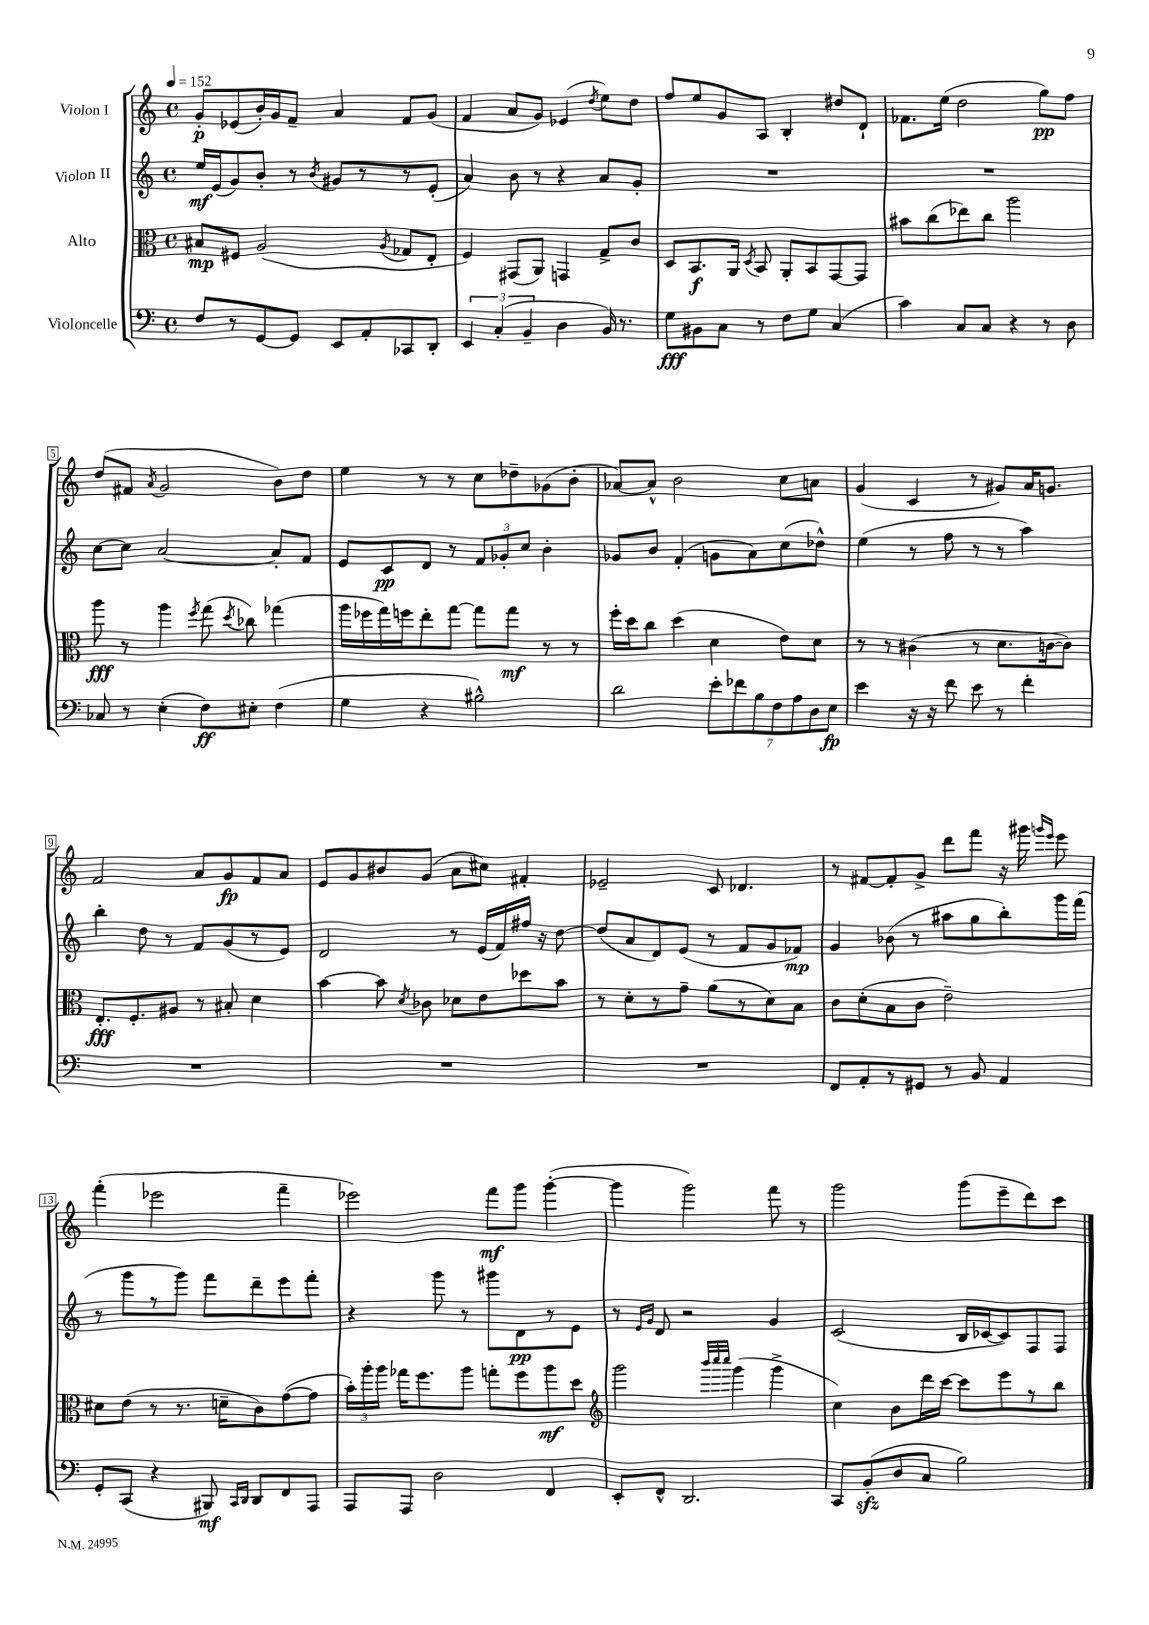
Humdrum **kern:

**kern	**kern	**kern	**kern
*staff4	*staff3	*staff2	*staff1
*clefF4	*clefC3	*clefG2	*clefG2
*k[]	*k[]	*k[]	*k[]
*M4/4	*M4/4	*M4/4	*M4/4
*met(c)	*met(c)	*met(c)	*met(c)
*MM152	*MM152	*MM152	*MM152
8F/L	8B#/L	16ee/LL	8g'/L
.	.	(16e/J	.
8r	8F#/J	8g/)	(8e-/
[8GG/	(2A/	8b'/J	16b'/L)
.	.	.	16g/J
8GG/]J	.	8r	8f~/J
.	.	8qb/	.
8EE/L	.	8g#/L	4a/
8AA'/	.	8r	.
.	8qA/	.	.
8CC-/	8G-/L	8r	8f/L
8DD'/J	8E'/J	(8e'/J	(8g/J
=	=	=	=
6EE/	4F/)	4a/)	4f/
(6C'/	.	.	.
.	(8GG#/L	8b\	8a/L
6BB~/	.	.	.
.	8AA/J)	8r	8g/J)
4D\	4GG/	4r	(4e-/
.	.	.	8qdd/
16BB/)	8G^/L	8a/L	8ee\L)
8.r	.	.	.
.	8c/J	8g'/J	8dd\J
=	=	=	=
8G\L	8D/L	1r	8ff/L
8BB#\	8.BB/	.	8ee/
8C\J	.	.	8g/
.	16AA/Jk	.	.
.	8qD/	.	.
8r	8BB/	.	8A/J
8F\L	8AA'/L	.	4B'/
8G\J	8BB/	.	.
(4C/	[8GG/	.	8dd#/L
.	8GG/]J	.	8d`/J
=	=	=	=
4c\)	8b#\L	1r	8.f-\L
.	(8cc\	.	.
.	.	.	(16ee\Jk
8C/L	8ee-\)	.	2dd\
8C/J	8cc\J	.	.
4r	2aa\	.	.
8r	.	.	8gg\L)
8D\	.	.	8ff\J
=	=	=	=
8C-/	8aa\	[8cc\L	(8dd/L
8r	8r	8cc\]J	8f#/J
.	.	.	8qa/
(4E'\	4aa\	[2a/	2g/
.	8qff/	.	.
8F\L)	(8gg\	.	.
.	8qdd/	.	.
8E#'\J	8cc-\)	.	.
(4F\	(4gg-\	8a'/]L	8b\L)
.	.	8f/J	8dd\J
=	=	=	=
4G\	16aa\LL	8e/L	4ee\
.	16ff-\	.	.
.	16gg\)	8c/	.
.	16ff\J	.	.
4r	8ee'\	8d/J	8r
.	[8gg\J	8r	8r
2B#^^\)	8gg\]L	12f/L	8cc\L
.	.	12g-'/	.
.	8gg\J	.	8dd-~\
.	.	12cc/J	.
.	8r	4b'\	(8g-\
.	8r	.	8b'\J
=	=	=	=
2d\	16ff'\LL	8g-/L	[8a-/L)
.	16dd\J	.	.
.	8cc\J	8b/J	8a-^^/]J
.	(4dd\	(4f'/	2b\
14e'\L	4d\	8g\L	.
14f-\	.	.	.
.	.	8a\)	.
14B\	.	.	.
14F\	.	.	.
.	8e\L)	(8cc\	8cc\L
14A\	.	.	.
14D\	.	.	.
.	8d\J	8dd-^^\J)	8a\J
14E\J	.	.	.
=	=	=	=
4e\	8r	(4ee\	(4g/
.	8r	.	.
16r	(4c#\	8r	4c/
16r	.	.	.
8f\	.	8ff\	.
8e\	8r	8r	8r
8r	8.d\L	8r	8g#/L)
4f'\	.	4aa\)	16a/K
.	[16c\k	.	8.g/J
.	8c\]J)	.	.
=	=	=	=
1r	8.E'/L	4bb'\	2f/
.	8.F'/	.	.
.	.	8dd\	.
.	8A#/J	8r	.
.	8r	8f/L	8a/L
.	8B#'/	(8g/	8g/
.	4d\	8r	8f/
.	.	8e/J)	8a/J
=	=	=	=
1r	[4b\	2d/	8e/L
.	.	.	8g/
.	8b\]	.	8b#/
.	8qd/	.	.
.	8c-\	.	(8g/J
.	8d-\L	8r	8a\L
.	8e\	(16e/LL	8cc#\J)
.	.	16f/)	.
.	8dd-\	16ff#/JJ	4f#'/
.	.	16r	.
.	8b\J	[8dd\	.
=	=	=	=
1r	8r	(8dd/]L	2e-~/
.	8d'\L	8a/	.
.	8r	8d/)	.
.	8g~\J	(8e/J	.
.	(8a\L	8r	8c/
.	8r	8f/L	4.d-/
.	8d\)	8g/	.
.	8B\J	8f-/J)	.
=	=	=	=
8FF/L	8c\L	4g/	8r
8AA'/	(8d'\	.	[8f#/L
8r	8B\	(8b-\	8f#'/]
8GG#/J	8c\J	8r	8g^/J
8r	2e~\)	8aa#\L	8ddd\L
8BB/	.	8gg\	8fff\J
4AA/	.	8bb'\)	16r
.	.	.	16ggg#\
.	.	.	16qqggg/LL
.	.	.	16qqeee/JJ
.	.	16ggg\L	8eee\
.	.	(16fff\JJ	.
=	=	=	=
8GG'/L	8d#\L	8r	(4fff'\
(8CC/J	(8e\J	8ggg\L	.
4r	8r	8r	2eee-\
.	8.r	8ggg\J)	.
8BBB#/)	.	8fff\L	.
.	16d~\LK	.	.
16qqCC/LL	.	.	.
16qqDD/JJ	.	.	.
8DD/L	8c\)	8ddd~\	.
8FF/	([8g\	8eee\	4fff~\
8AAA/J	8g\]J	8fff'\J	.
=	=	=	=
8AAA/L	24b'\LL)	4r	2eee-\)
.	24aa'\	.	.
.	24aa\JJ	.	.
8AAA/J	16gg-\LK	.	.
.	8.ff\	.	.
2D\	.	8ggg\	.
.	8aa\J	8r	.
.	8gg'\L	8ggg#\L	8fff\L
.	8ff\	8d\	8ggg\J
4FF/	8aa\	8r	([4ggg'\
.	8dd\J	8e\J	.
=	=	=	=
*	*clefG2	*	*
8EE'/L	2ggg\	8r	4ggg\]
.	.	16qqe/LL	.
.	.	16qqg/JJ	.
8FF^^/J	.	8d/	.
2.DD/	.	2r	2ggg\)
.	32qqbbb/LLL	.	.
.	32qqcccc/	.	.
.	32qqcccc/JJJ	.	.
.	(4ggg\	.	.
.	4ggg^\	4g/	8fff\
.	.	.	8r
=	=	=	=
8CC/L	4cc\)	(2c/	2ggg\
(8BB'/	.	.	.
8D/	8b\L	.	.
8C/J	16ddd\L	.	.
.	[16ccc\JJ	.	.
2B\)	8ccc\]L	16B/LL	(8ggg\L
.	.	[16c-/J	.
.	8eee\	8c-/])	8eee~\
.	8r	8F/	8ddd\)
.	8bb\J	8F/J	8ccc\J
==	==	==	==
*-	*-	*-	*-
